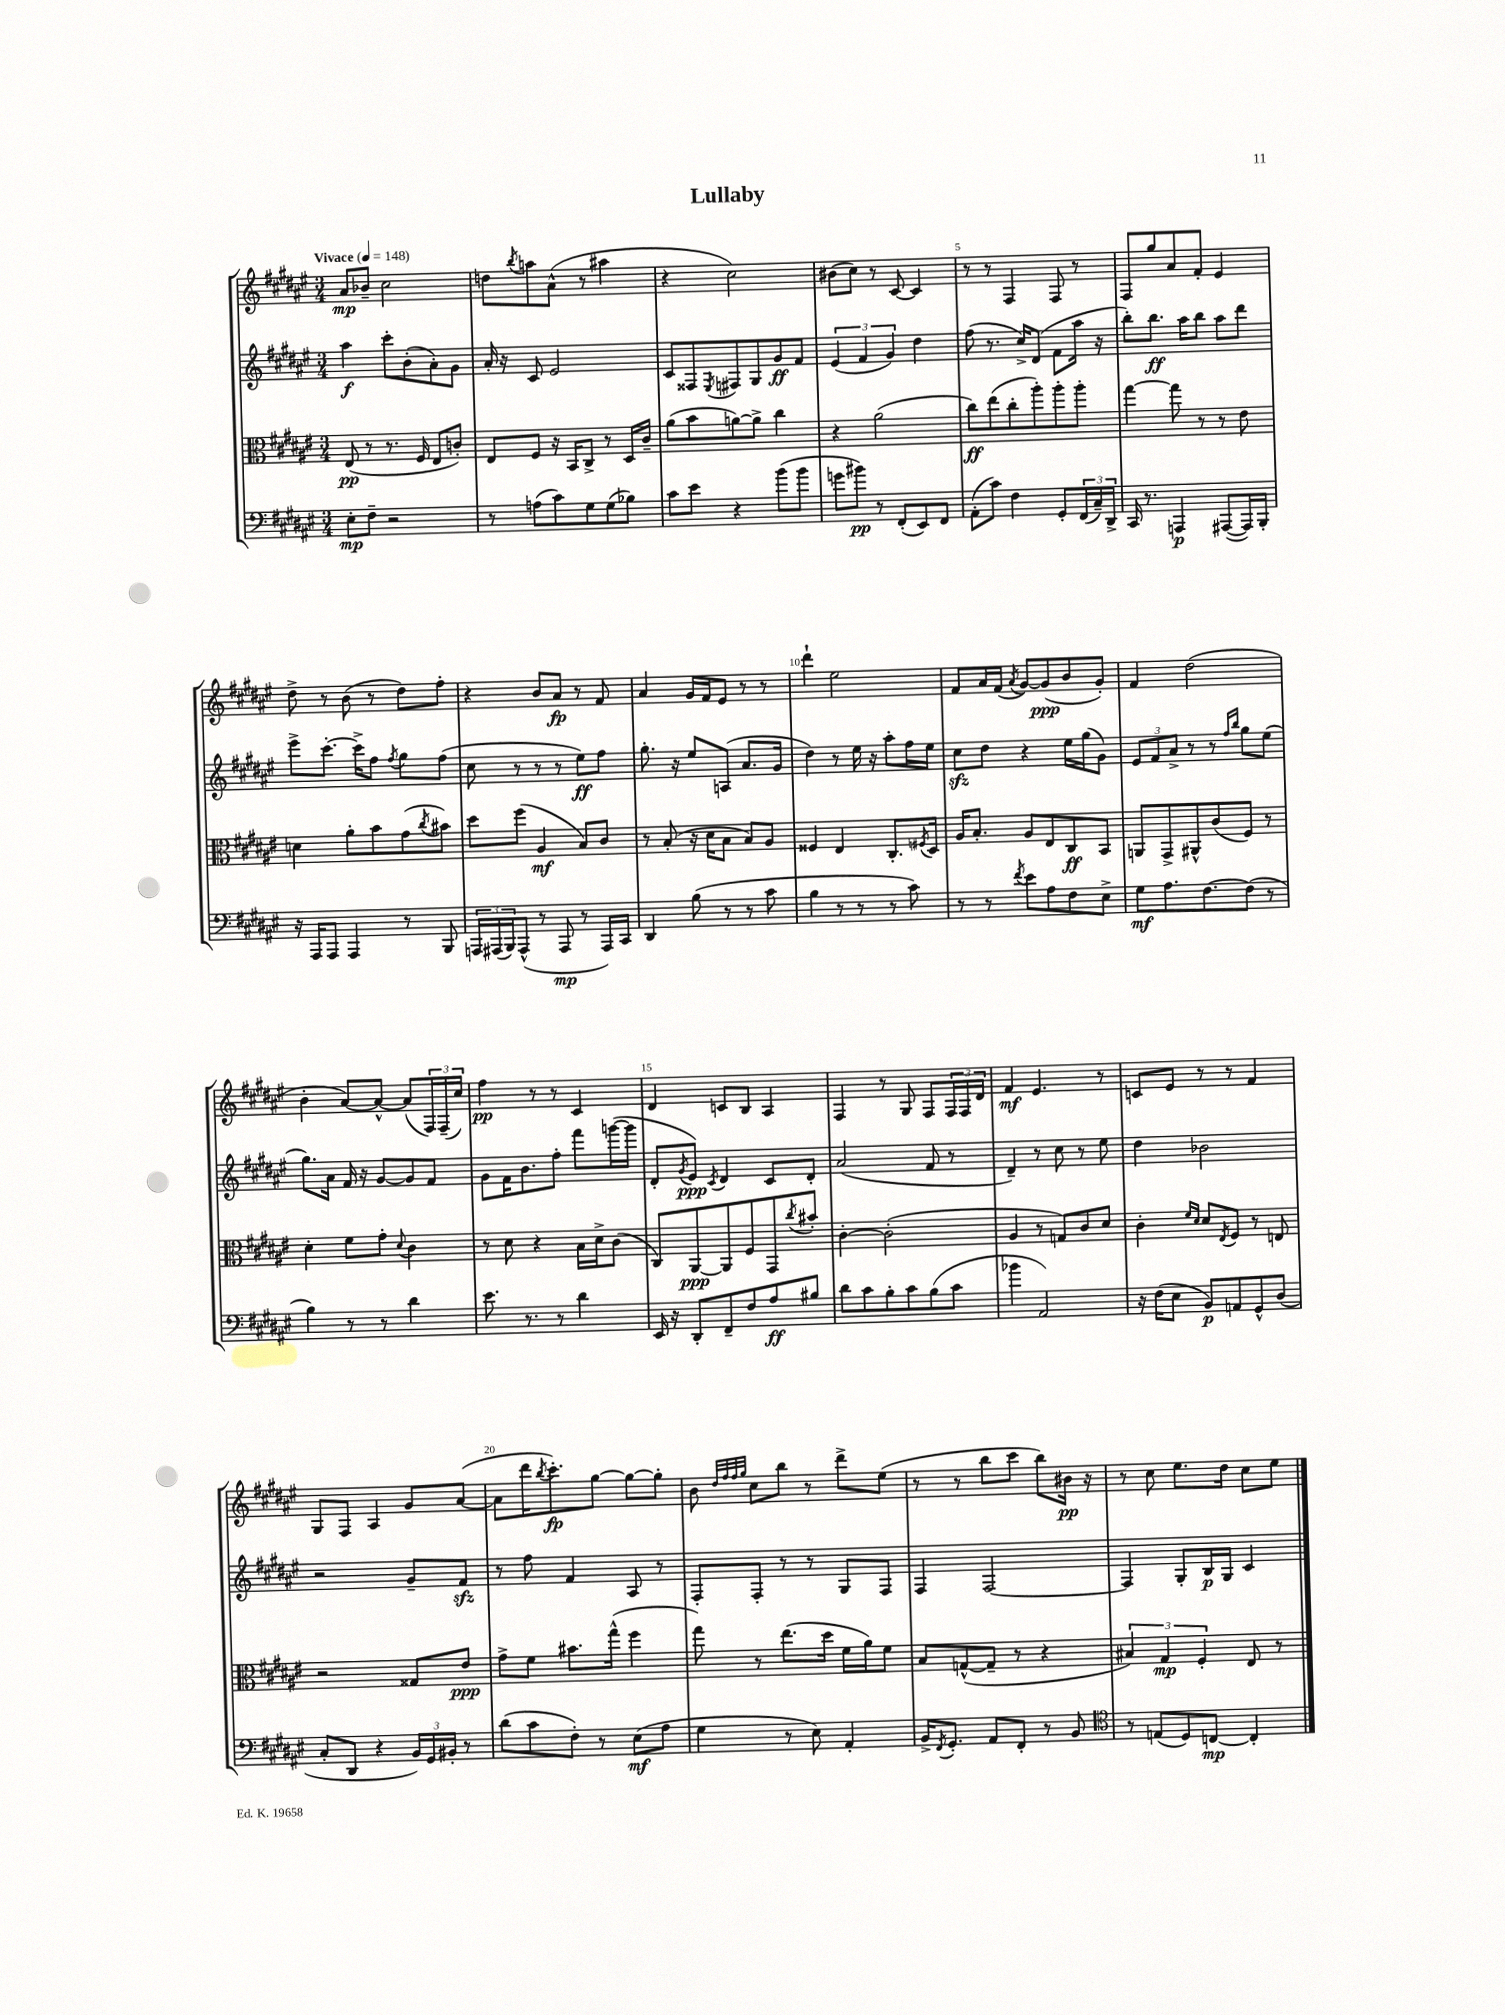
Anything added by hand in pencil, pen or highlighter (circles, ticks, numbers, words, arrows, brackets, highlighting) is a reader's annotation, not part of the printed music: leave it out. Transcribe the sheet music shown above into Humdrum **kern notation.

**kern	**dynam	**kern	**dynam	**kern	**dynam	**kern	**dynam
*part4	*part4	*part3	*part3	*part2	*part2	*part1	*part1
*staff4	*staff4	*staff3	*staff3	*staff2	*staff2	*staff1	*staff1
*clefF4	*	*clefC3	*	*clefG2	*	*clefG2	*
*k[f#c#g#d#a#e#]	*	*k[f#c#g#d#a#e#]	*	*k[f#c#g#d#a#e#]	*	*k[f#c#g#d#a#e#]	*
*M3/4	*	*M3/4	*	*M3/4	*	*M3/4	*
*MM148	*	*MM148	*	*MM148	*	*MM148	*
=1	=1	=1	=1	=1	=1	=1	=1
!	!	!	!	!	!	!LO:TX:a:B:t=Vivace	!
8E#'\L	mp	(8E#/	pp	4aa#\	f	8a#/L	mp
8F#~\J	.	8r	.	.	.	8b-X~/J	.
2r	.	8.r	.	8ccc#'\L	.	2cc#\	.
.	.	.	.	(8b'\	.	.	.
.	.	16F#/	.	.	.	.	.
.	.	8E#/L	.	8a#'\)	.	.	.
.	.	8cn'/J)	.	8g#\J	.	.	.
=2	=2	=2	=2	=2	=2	=2	=2
8r	.	8E#/L	.	16a#'/	.	8ddn\L	.
.	.	.	.	16r	.	.	.
.	.	.	.	.	.	8qbb/	.
(8An\L	.	8F#/J	.	8c#/	.	8aan\	.
8c#\)	.	16r	.	2e#/	.	(8a#^^\J	.
.	.	16BB/KL	.	.	.	.	.
8G#\	.	8C#^/J	.	.	.	8r	.
(8G#\	.	8r	.	.	.	4aa#X\	.
8B-X\J)	.	16D#/LL	.	.	.	.	.
.	.	16c#~/JJ	.	.	.	.	.
=3	=3	=3	=3	=3	=3	=3	=3
8c#\L	.	(8a#\L	.	8c#/L	.	4r	.
8e#\J	.	8b\	.	8F##X/	.	.	.
.	.	.	.	8qE#/	.	.	.
4r	.	[8an\)	.	8F#X/	.	2cc#\)	.
.	.	8a^\J]	.	8G#/	.	.	.
(8b\L	.	4cc#\	.	8g#/	ff	.	.
8b\J	.	.	.	8f#/J	.	.	.
=4	=4	=4	=4	=4	=4	=4	=4
8gn\L	.	4r	.	(6e#/	.	(8b#X\L	.
8b#X\J)	pp	.	.	.	.	8cc#\J)	.
.	.	.	.	6f#/	.	.	.
8r	.	(2a#\	.	.	.	8r	.
.	.	.	.	6g#/)	.	.	.
(8FF#'/L	.	.	.	.	.	[8c#/	.
8EE#/)	.	.	.	4dd#\	.	4c#/]	.
8FF#/J	.	.	.	.	.	.	.
=5	=5	=5	=5	=5	=5	=5	=5
(8AA#'\L	.	8cc#\L)	ff	(8ff#\	.	8r	.
8c#\J)	.	(8ee#\	.	8.r	.	8r	.
4F#\	.	8cc#'\	.	.	.	4F#/	.
.	.	.	.	16cc#^/KL)	.	.	.
.	.	8aa#'\)	.	(8d#/J	.	.	.
8GG#'/L	.	8aa#'\	.	8f#\L	.	8F#/	.
(24FF#/L	.	8aa#'\J	.	16aa#\Jk	.	8r	.
24C#~/)	.	.	.	.	.	.	.
.	.	.	.	16r	.	.	.
24DD#^/JJ	.	.	.	.	.	.	.
=6	=6	=6	=6	=6	=6	=6	=6
16CC#/	.	[4gg#\	.	8bb'\L)	.	8F#/L	.
8.r	.	.	.	.	.	.	.
.	.	.	.	8.bb\J	ff	8gg#/	.
4AAAn/	p	8gg#\]	.	.	.	8a#/	.
.	.	.	.	16aa#\KL	.	.	.
.	.	8r	.	8bb\J	.	8f#'/J	.
([8AAA#X/L	.	8r	.	8aa#\L	.	4e#/	.
16AAA#/L])	.	8e#\	.	8ddd#\J	.	.	.
16BBB'/JJ	.	.	.	.	.	.	.
!!LO:LB:g=z
=7	=7	=7	=7	=7	=7	=7	=7
16r	.	4dn\	.	8eee#^\L	.	8dd#^\	.
16AAA#/KL	.	.	.	.	.	.	.
8AAA#/J	.	.	.	[8.ccc#'\J	.	8r	.
4AAA#/	.	8a#'\L	.	.	.	(8b\	.
.	.	.	.	16ccc#^\KL]	.	.	.
.	.	8b\	.	8ff#\J	.	8r	.
.	.	.	.	8qff#/	.	.	.
8r	.	(8g#\	.	8gg#\L	.	8dd#\L)	.
.	.	8qcc#/	.	.	.	.	.
8BBB/	.	8b#X\J)	.	(8ff#\J	.	8ff#'\J	.
=8	=8	=8	=8	=8	=8	=8	=8
24AAAn/LL	.	8dd#\L	.	8cc#\	.	4r	.
(24AAA#X/	.	.	.	.	.	.	.
24BBB/J)	.	.	.	.	.	.	.
(8AAA#^^/J	.	(8ff#\J	.	8r	.	.	.
8r	.	4A#/	mf	8r	.	8b/L	.
8AAA#/	mp	.	.	8r	.	8a#/J	fp
8r	.	8B/L)	.	8ee#\L)	ff	8r	.
16AAA#/LL)	.	8c#/J	.	8ff#\J	.	8f#/	.
16CC#/JJ	.	.	.	.	.	.	.
=9	=9	=9	=9	=9	=9	=9	=9
4DD#/	.	8r	.	8.gg#'\	.	4a#/	.
.	.	(8B'/	.	.	.	.	.
.	.	.	.	16r	.	.	.
(8B\	.	16r	.	8ee#/L	.	16g#/LL	.
.	.	16d#\KL	.	.	.	16f#/J	.
8r	.	8B\J	.	(8An/J	.	8e#/J	.
8r	.	8B/L)	.	8.a#/L	.	8r	.
8c#\	.	8A#/J	.	.	.	8r	.
.	.	.	.	16g#/Jk	.	.	.
=10	=10	=10	=10	=10	=10	=10	=10
4B\	.	4F##X/	.	4dd#\)	.	4ddd#`\	.
8r	.	4E#/	.	8r	.	2ee#\	.
8r	.	.	.	16ee#\	.	.	.
.	.	.	.	16r	.	.	.
8r	.	8.C#'/L	.	8aa#'\L	.	.	.
8c#\)	.	.	.	16ff#\L	.	.	.
.	.	8qF#X/	.	.	.	.	.
.	.	16D#/Jk	.	16ee#\JJ	.	.	.
=11	=11	=11	=11	=11	=11	=11	=11
8r	.	16A#/KL	.	8cc#zz\L	.	8f#/L	.
.	.	8.B'/J	.	.	.	.	.
8r	.	.	.	8dd#\J	.	16a#/L	.
.	.	.	.	.	.	(16f#/JJ	.
8qf#/	.	.	.	.	.	8qa#/	.
8e#\L	.	8A#/L	.	4r	.	[8g#/L)	.
8A#\	.	8E#/	.	.	.	(8g#/]	ppp
8F#\	.	8C#/	ff	16ee#\LL	.	8b/	.
.	.	.	.	(16gg#\J	.	.	.
8E#^\J	.	8BB/J	.	8g#\J)	.	8g#'/J)	.
=12	=12	=12	=12	=12	=12	=12	=12
8G#\L	mf	8AAn/L	.	12e#/L	.	4f#/	.
.	.	.	.	12f#/	.	.	.
8.A#\	.	8GG#^/	.	.	.	.	.
.	.	.	.	12a#^/J	.	.	.
.	.	8AA#X^^/	.	8r	.	(2dd#\	.
[8.F#\	.	.	.	.	.	.	.
.	.	(8c#/	.	8r	.	.	.
.	.	.	.	16qqff#/LL	.	.	.
.	.	.	.	16qqbb/JJ	.	.	.
(8F#\J]	.	8F#/J)	.	8gg#\L	.	.	.
8r	.	8r	.	(8ee#\J	.	.	.
!!LO:LB:g=z
=13	=13	=13	=13	=13	=13	=13	=13
4B\)	.	4d#'\	.	8.gg#\L)	.	4b'\	.
.	.	.	.	16a#\Jk	.	.	.
8r	.	8f#\L	.	16f#/	.	[8a#/L)	.
.	.	.	.	16r	.	.	.
8r	.	8g#'\J	.	[8g#/L	.	8a#^^/J_	.
.	.	8qqd#/	.	.	.	.	.
4d#\	.	4c#\	.	8g#/]	.	(8a#/L]	.
.	.	.	.	8f#/J	.	24F#/L)	.
.	.	.	.	.	.	(24F#~/	.
.	.	.	.	.	.	24cc#/JJ)	.
=14	=14	=14	=14	=14	=14	=14	=14
8.e#\	.	8r	.	8g#\L	.	4ff#\	pp
.	.	8d#\	.	16f#\K	.	.	.
8.r	.	.	.	8.b\	.	.	.
.	.	4r	.	.	.	8r	.
8r	.	.	.	8ff#'\J	.	8r	.
4d#\	.	16B\LL	.	8fff#\L	.	4c#/	.
.	.	16d#^\J	.	.	.	.	.
.	.	(8c#\J	.	([16gggn\L	.	.	.
.	.	.	.	16ggg\JJ]	.	.	.
=15	=15	=15	=15	=15	=15	=15	=15
16EE#/	.	8C#/L)	.	8d#'/L	.	4d#/	.
16r	.	.	.	.	.	.	.
.	.	.	.	8qg#/	.	.	.
8DD#'/L	.	[8AA#/	ppp	8e#/J)	ppp	.	.
.	.	.	.	8qc#/	.	.	.
8FF#~/	.	8AA#/]	.	4d#/	.	8cn/L	.
8F#/	.	8F#/	.	.	.	8B/J	.
8A#/	ff	8GG#/	.	8c#/L	.	4A#/	.
.	.	8qcc#/	.	.	.	.	.
8B#X/J	.	8b#X'/J	.	8d#'/J	.	.	.
=16	=16	=16	=16	=16	=16	=16	=16
8d#\L	.	[4c#'\	.	(2a#/	.	4F#/	.
8c#\	.	.	.	.	.	.	.
8B'\	.	(2c#'\]	.	.	.	8r	.
8c#\	.	.	.	.	.	8G#/	.
(8B\	.	.	.	8f#/	.	8F#/L	.
8c#\J	.	.	.	8r	.	24F#/L	.
.	.	.	.	.	.	24F#/	.
.	.	.	.	.	.	24d#/JJ	.
=17	=17	=17	=17	=17	=17	=17	=17
4b-X\	.	4A#/	.	4d#~/)	.	4f#/	mf
2AA#/)	.	8r	.	8r	.	4.e#/	.
.	.	8Gn/L)	.	8cc#\	.	.	.
.	.	8c#/	.	8r	.	.	.
.	.	8d#/J	.	8ee#\	.	8r	.
=18	=18	=18	=18	=18	=18	=18	=18
16r	.	4c#'\	.	4dd#\	.	8cn/L	.
(16F#\KL	.	.	.	.	.	.	.
8E#\J	.	.	.	.	.	8e#/J	.
.	.	16qqf#/LL	.	.	.	.	.
.	.	16qqd#/JJ	.	.	.	.	.
8BB/L)	p	8d#/L	.	2b-X\	.	8r	.
.	.	8qE#/	.	.	.	.	.
8AAn/	.	8F#/J	.	.	.	8r	.
8GG#^^/	.	8r	.	.	.	4f#/	.
(8D#/J	.	8En/	.	.	.	.	.
!!LO:LB:g=z
=19	=19	=19	=19	=19	=19	=19	=19
8C#'/L	.	2r	.	2r	.	8G#/L	.
8DD#/J	.	.	.	.	.	8F#/J	.
4r	.	.	.	.	.	4A#/	.
24BB/LL)	.	8G##X/L	.	8g#~/L	.	8g#/L	.
24GG#/	.	.	.	.	.	.	.
24BB#X'/JJ	.	.	.	.	.	.	.
8r	.	8e#/J	ppp	8f#zz/J	.	([8a#/J	.
=20	=20	=20	=20	=20	=20	=20	=20
(8d#\L	.	8g#^\L	.	8r	.	8a#\L]	.
8c#\	.	8f#\J	.	8ff#\	.	16ddd#\K	.
.	.	.	.	.	.	8qbb/	.
.	.	.	.	.	.	8.ccc#'\)	fp
8F#'\J)	.	8.b#X\L	.	4f#/	.	.	.
8r	.	.	.	.	.	[8gg#\J	.
.	.	(16gg#^^\Jk	.	.	.	.	.
(8E#\L	mf	4ff#\	.	8A#/	.	8gg#\L_	.
8A#\J	.	.	.	8r	.	8gg#'\J]	.
=21	=21	=21	=21	=21	=21	=21	=21
4G#\	.	8gg#\)	.	8F#'/L	.	8b\	.
.	.	.	.	.	.	32qqdd#/LLL	.
.	.	.	.	.	.	32qqff#/	.
.	.	.	.	.	.	32qqff#/	.
.	.	.	.	.	.	32qqgg#/JJJ	.
.	.	8r	.	8F#'/J	.	8cc#\L	.
8r	.	(8.ee#\L	.	8r	.	8bb\J	.
8E#\)	.	.	.	8r	.	8r	.
.	.	16dd#\Jk	.	.	.	.	.
4AA#'/	.	16f#\LL	.	8G#/L	.	8ddd#^\L	.
.	.	16a#\J)	.	.	.	.	.
.	.	8f#\J	.	8F#/J	.	(8ee#\J	.
=22	=22	=22	=22	=22	=22	=22	=22
16BB^/KL	.	8B/L	.	4F#/	.	8r	.
8qFF#/	.	.	.	.	.	.	.
8.GG#'/J	.	.	.	.	.	.	.
.	.	([8Gn^^/	.	.	.	8r	.
8AA#/L	.	8G~/J]	.	[2F#/	.	8bb\L	.
8FF#'/J	.	8r	.	.	.	8ccc#\J	.
8r	.	4r	.	.	.	8bb\L)	.
8BB/	.	.	.	.	.	16b#X\Jk	pp
.	.	.	.	.	.	16r	.
=23	=23	=23	=23	=23	=23	=23	=23
*clefC4	*	*	*	*	*	*	*
8r	.	6B#X/)	.	4F#/]	.	8r	.
(8En/L	.	.	.	.	.	8cc#\	.
.	.	6G#/	mp	.	.	.	.
8D#/)	.	.	.	8G#'/L	.	8.ee#\L	.
.	.	6F#'/	.	.	.	.	.
[8Cn/J	mp	.	.	16B/L	p	.	.
.	.	.	.	16G#/JJ	.	16dd#\Jk	.
4C'/]	.	8E#/	.	4c#/	.	8cc#\L	.
.	.	8r	.	.	.	8ee#\J	.
==	==	==	==	==	==	==	==
*-	*-	*-	*-	*-	*-	*-	*-
